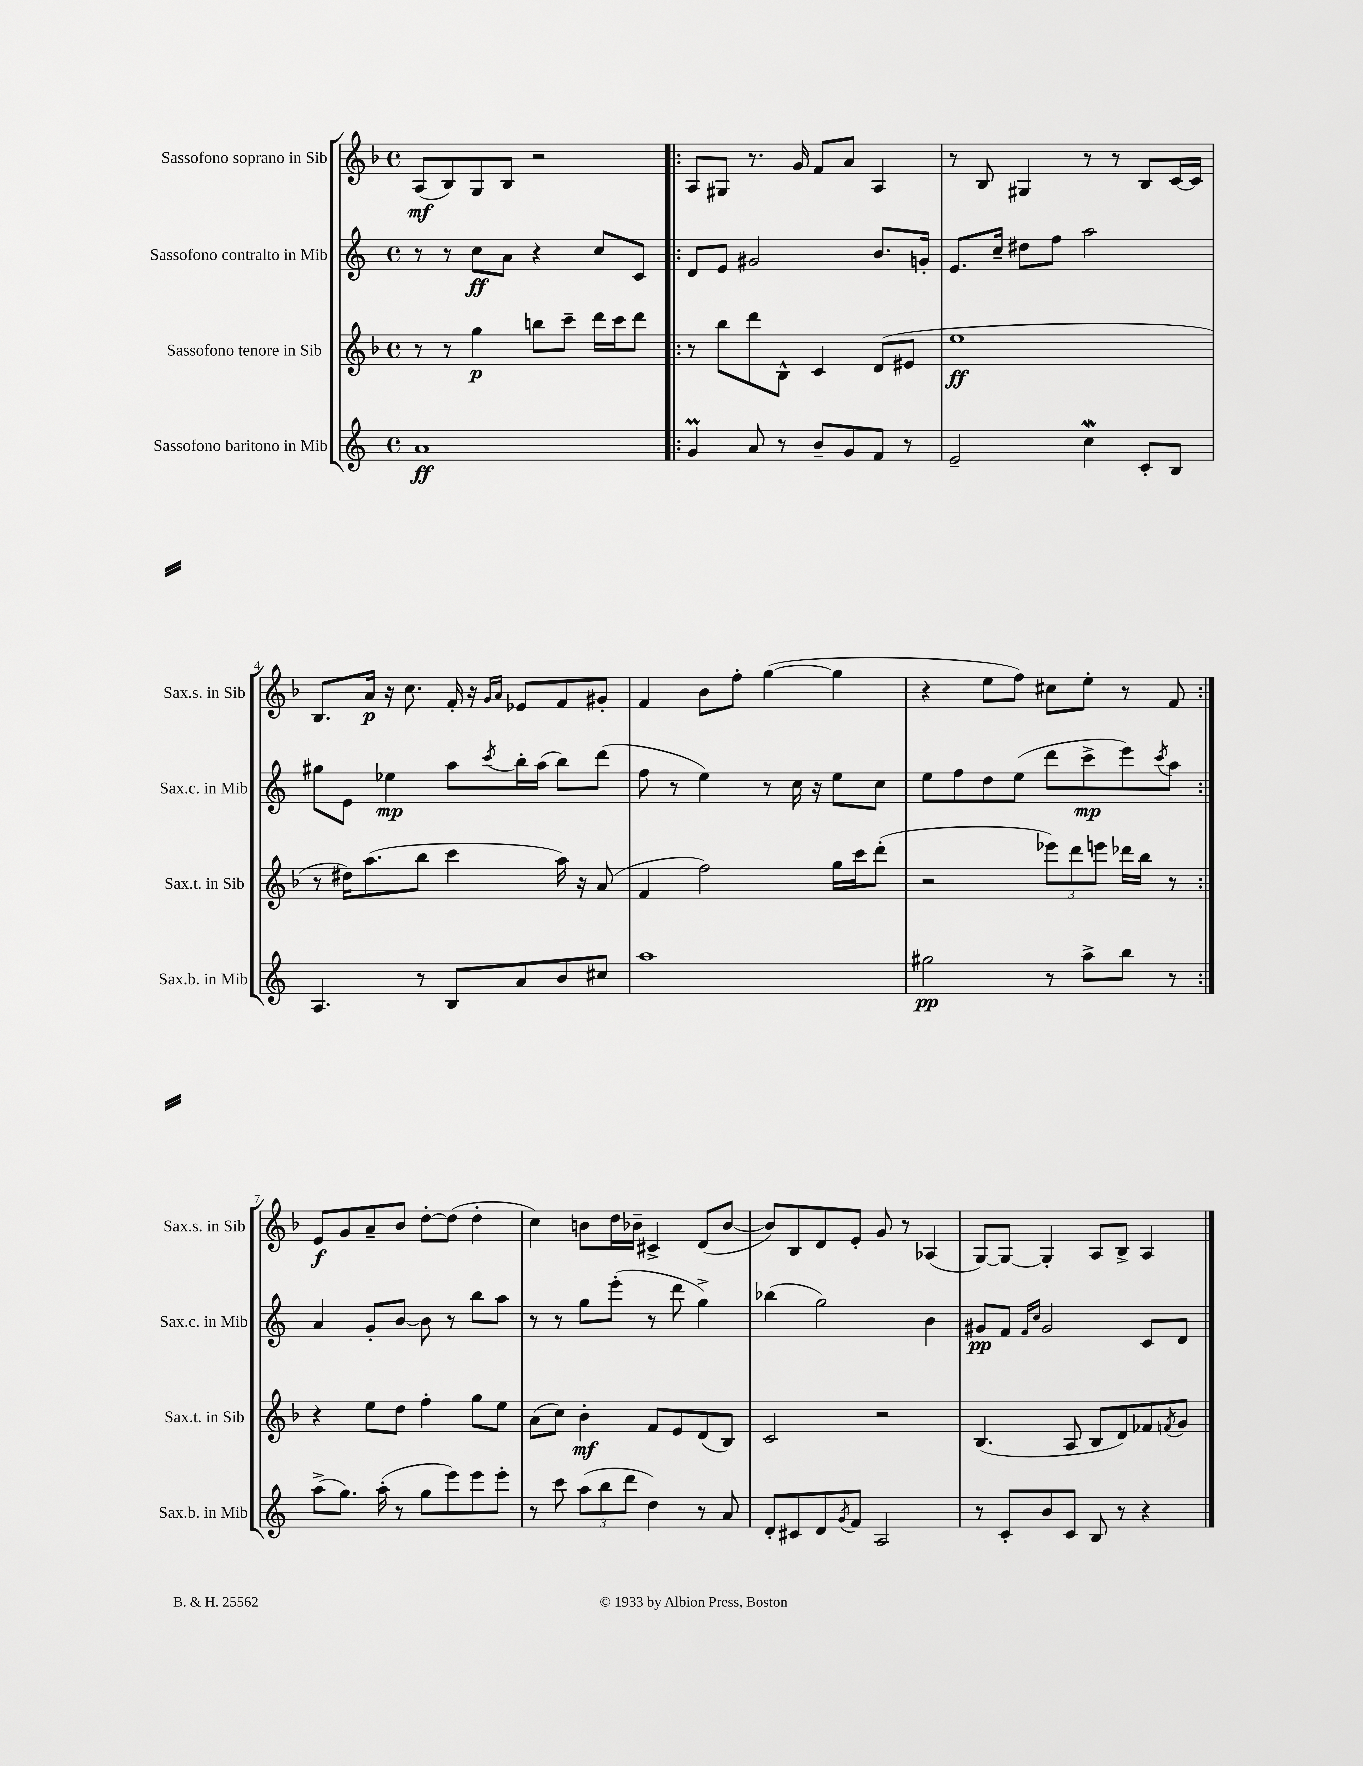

**kern	**kern	**kern	**kern
*staff4	*staff3	*staff2	*staff1
*clefG2	*clefG2	*clefG2	*clefG2
*k[]	*k[b-]	*k[]	*k[b-]
*M4/4	*M4/4	*M4/4	*M4/4
*met(c)	*met(c)	*met(c)	*met(c)
1a	8r	8r	(8A/L
.	8r	8r	8B-/)
.	4gg\	8cc\L	8G/
.	.	8a\J	8B-/J
.	8bb\L	4r	2r
.	8ccc~\J	.	.
.	16ddd\LL	8cc/L	.
.	16ccc\J	.	.
.	8ddd\J	8c/J	.
=!|:	=!|:	=!|:	=!|:
4g/	8r	8d/L	8A/L
.	8bb-\L	8e/J	8G#/J
8a/	8ddd\	2g#/	8.r
8r	8B-^^\J	.	.
.	.	.	16g/
8b~/L	4c/	.	8f/L
8g/	.	.	8a/J
8f/J	(8d/L	8.b/L	4A/
8r	8e#/J	.	.
.	.	16g'/Jk	.
=	=	=	=
2e~/	1ee	8.e/L	8r
.	.	.	8B-/
.	.	16cc~/Jk	.
.	.	8dd#\L	4G#/
.	.	8ff\J	.
4cc\	.	2aa\	8r
.	.	.	8r
8c'/L	.	.	8B-/L
8B/J	.	.	[16c/L
.	.	.	16c/]JJ
=	=	=	=
4.A/	8r	8gg#\L	8.B-/L
.	16dd#\LK)	8e\J	.
.	(8.aa\	.	16a/Jk
.	.	4ee-\	16r
.	.	.	8.cc\
8r	8bb-\J	.	.
8B/L	4ccc\	8aa\L	16f'/
.	.	.	16r
.	.	.	16qqg/LL
.	.	8qccc/	16qqa/JJ
8a/	.	16bb'\L	8e-/L
.	.	(16aa\JJ	.
8b/	16aa\)	8bb\L)	8f/
.	16r	.	.
8cc#/J	(8a/	(8ddd\J	8g#'/J
=	=	=	=
1aa	4f/	8ff\	4f/
.	.	8r	.
.	2ff\)	4ee\)	8b-\L
.	.	.	8ff'\J
.	.	8r	([4gg\
.	.	16cc\	.
.	.	16r	.
.	16gg\LL	8ee\L	4gg\]
.	16ccc\J	.	.
.	(8ddd'\J	8cc\J	.
=	=	=	=
2gg#\	2r	8ee\L	4r
.	.	8ff\	.
.	.	8dd\	8ee\L
.	.	(8ee\J	8ff\J)
8r	12eee-\L)	8ddd\L	8cc#\L
.	12ddd\	.	.
8aa^\L	.	8ccc^\	8ee'\J
.	12eee\J	.	.
8bb\J	16ddd-\LL	8eee\)	8r
.	16bb-\JJ	.	.
.	.	8qccc/	.
8r	8r	8aa\J	8f/
=:|!	=:|!	=:|!	=:|!
(8aa^\L	4r	4a/	8e/L
8.gg\J)	.	.	8g/
.	8ee\L	8g'/L	8a~/
(16aa'\	.	.	.
8r	8dd\J	[8b/J	8b-/J
8gg\L	4ff'\	8b\]	[8dd'\L
8eee\)	.	8r	(8dd\]J
8eee\	8gg\L	8bb\L	4dd'\
8eee'\J	8ee\J	8aa\J	.
=	=	=	=
8r	(8a\L	8r	4cc\)
8ccc\	8cc\J)	8r	.
(12aa\L	4b-'\	8gg\L	8b\L
12bb\	.	.	.
.	.	(8eee'\J	16dd\L
12ddd\J	.	.	.
.	.	.	16b-~\JJ
4dd\)	8f/L	8r	4c#^/
.	8e/	8ddd\	.
8r	(8d/	4gg^\)	(8d/L
8a/	8B-/J)	.	[8b-/J
=	=	=	=
8d'/L	2c/	(4bb-\	8b-/]L)
8c#/	.	.	8B-/
8d/	.	2gg\)	8d/
8qg/	.	.	.
8f/J	.	.	8e'/J
2A/	2r	.	8g/
.	.	.	8r
.	.	4b\	(4A-/
=	=	=	=
8r	(4.B-/	8g#/L	[8G/L)
8c'/L	.	8f/J	8G/_J
.	.	16qqf/LL	.
.	.	16qqcc/JJ	.
8b/	.	2g#/	4G'/]
8c/J	8A/	.	.
8B/	8B-/L	.	8A/L
8r	8d/)	.	8B-^/J
4r	8f-/	8c/L	4A/
.	8qf/	.	.
.	8g/J	8d/J	.
==	==	==	==
*-	*-	*-	*-
